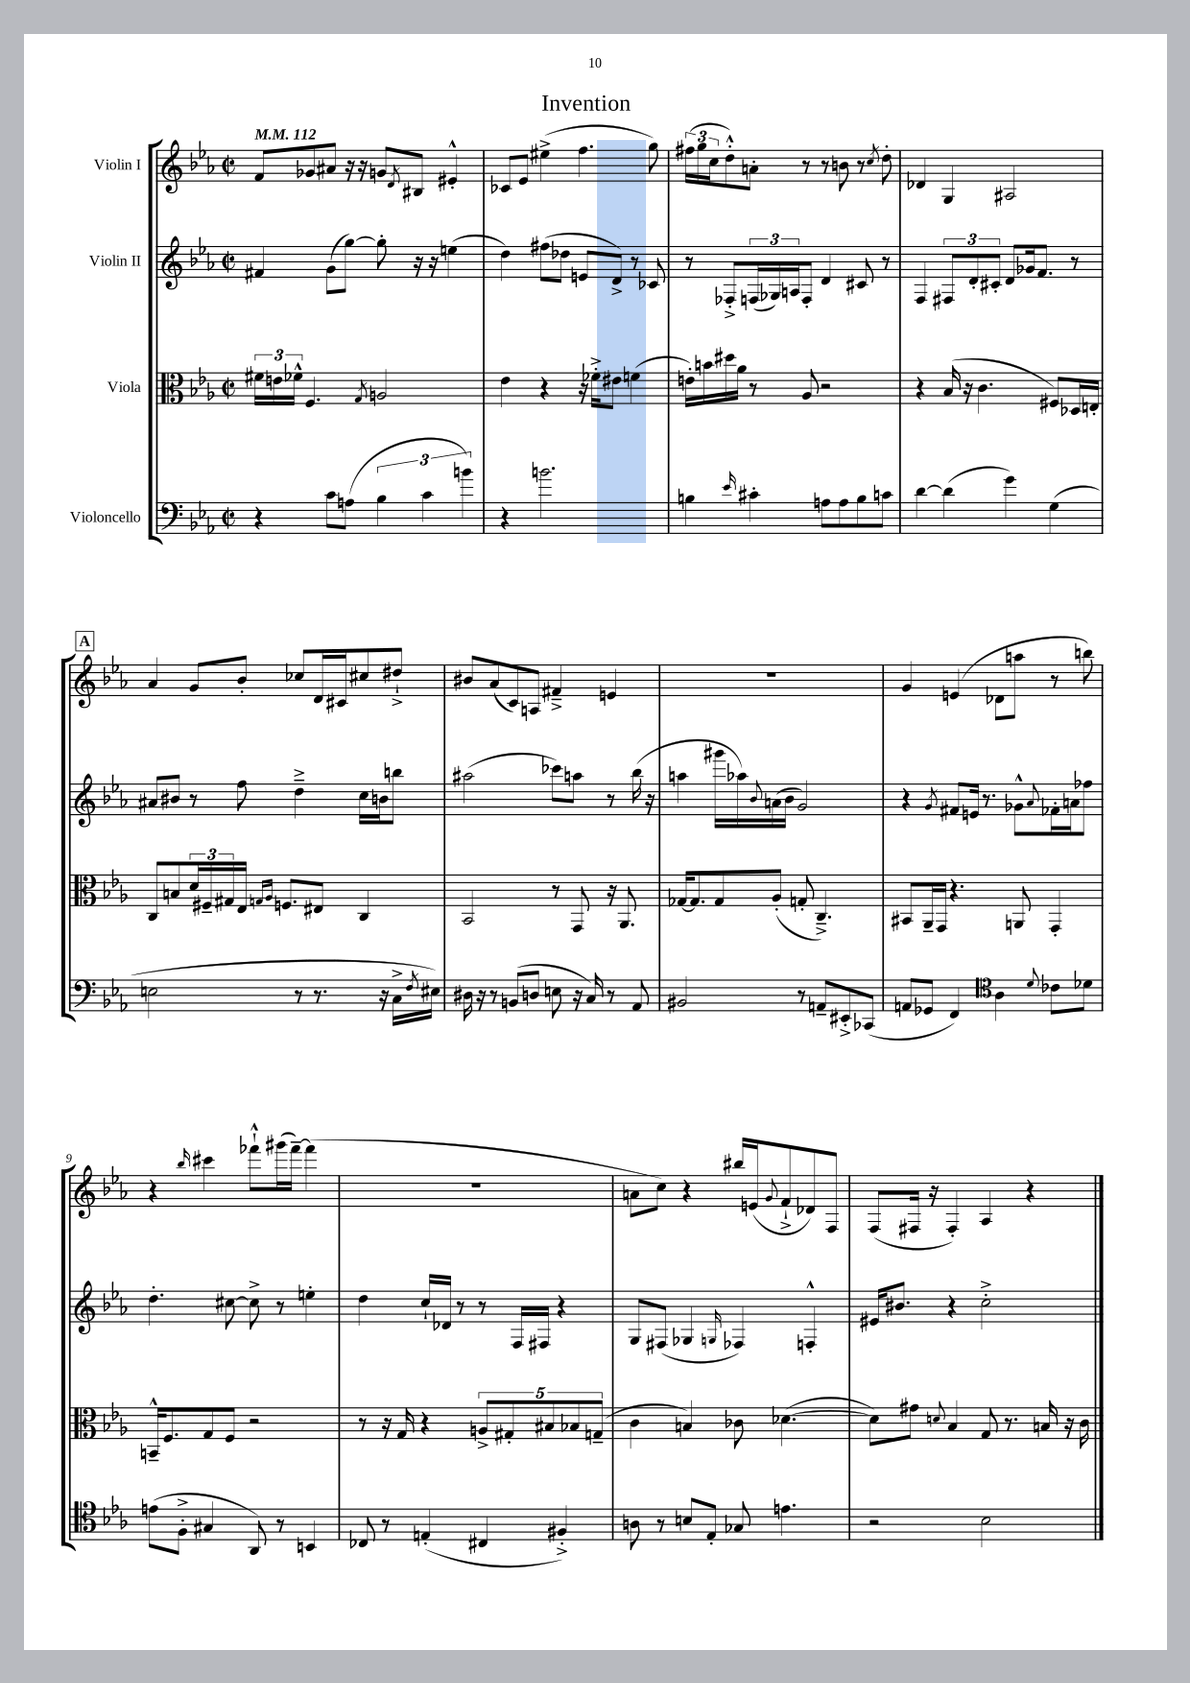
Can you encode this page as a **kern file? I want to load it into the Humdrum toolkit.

**kern	**kern	**kern	**kern
*staff4	*staff3	*staff2	*staff1
*clefF4	*clefC3	*clefG2	*clefG2
*k[b-e-a-]	*k[b-e-a-]	*k[b-e-a-]	*k[b-e-a-]
*M2/2	*M2/2	*M2/2	*M2/2
*met(c|)	*met(c|)	*met(c|)	*met(c|)
*MM112	*MM112	*MM112	*MM112
4r	24f#\LL	4f#/	8f/L
.	24e\	.	.
.	24f-^^\JJ	.	.
.	4.F/	.	8g-/
8c\L	.	(8g\L	8a#/J
(8A\J	.	[8gg\J)	16r
.	.	.	16r
.	8qG/	.	.
6B-\	2A/	8gg'\]	8g/L
.	.	.	8qd/
.	.	16r	8B#/J
6c\	.	.	.
.	.	16r	.
.	.	(4ee\	4e#'^^/
6b\)	.	.	.
=	=	=	=
4r	4e-\	4dd\)	8c-/L
.	.	.	8e-/J
2.b\	4r	(8ff#\L	(4ee#^\
.	.	8dd-\J	.
.	16r	8e/L	4.ff\
.	16f-'^\LK	.	.
.	8e#\J	8d^/J)	.
.	(4f\	8r	.
.	.	8c-/	8gg\)
=	=	=	=
4B\	16e'\LL)	8r	(24ff#\LL
.	.	.	24gg\
.	16b\	.	.
.	.	.	24cc\J
.	16dd#\	8F-'^/L	8dd'^^\)
.	16a-\JJ	.	.
16qqe-/	.	.	.
4c#'\	8r	(24F/L	8a'\J
.	.	24G-/)	.
.	.	24A/J	.
.	8A-/	8F'/J	8r
8A\L	2r	4d/	8r
8A\	.	.	8b\
8B\	.	8c#/	8r
.	.	.	8qcc/
8c\J	.	8r	8dd'\
=	=	=	=
[4d\	4r	4F/	4d-/
(4d\]	(16B-/	12F#/L	4G/
.	16r	.	.
.	.	12d'/	.
.	4.c\	.	.
.	.	12c#'/J	.
4g\)	.	8d/L	2A#/
.	.	16g-/k	.
.	.	8.f/J	.
(4G\	8F#/L)	.	.
.	16D-/L	8r	.
.	16E'/JJ	.	.
=	=	=	=
2E\	8C/L	8a#/L	4a-/
.	8B/	8b#/J	.
.	24d/L	8r	8g/L
.	24F#~/	.	.
.	24G#/	.	.
.	16E-/JJ	8ff\	8b-'/J
.	16qqG/LL	.	.
.	16qqA-/JJ	.	.
.	8.F/L	.	.
8r	.	4dd~^\	8cc-/L
8.r	8E#/J	.	16d/L
.	.	.	16c#/J
.	4C/	16cc\LL	8cc#/
16r	.	16b\J	.
16C^\LL	.	8bb\J	8dd#`^/J
8qF/	.	.	.
16E#\JJ)	.	.	.
=	=	=	=
16D#\	2BB-/	(2aa#\	8b#/L
16r	.	.	.
8r	.	.	(8a-/
(8BB/L	.	.	8c/)
8D/J	.	.	8A/J
8E\	8r	8ccc-\L)	4f#~^/
16r	8GG/	8aa\J	.
16C/)	.	.	.
8r	16r	8r	4e/
.	8.AA-/	.	.
8AA-/	.	(16bb-\	.
.	.	16r	.
=	=	=	=
2BB#/	[16G-/LK	4aa\	1r
.	8.G-/]	.	.
.	8G-/	16ggg#\LL	.
.	.	16aa-\)	.
.	.	8qqb-/	.
.	(8A-'/J	(16a\	.
.	.	16b-\JJ	.
8r	8G'/	2g/)	.
8AA~/L	4.C~^/)	.	.
8EE#'^/	.	.	.
(8CC-/J	.	.	.
=	=	=	=
8AA/L	8BB#/L	4r	4g/
8GG-/J	16AA-~/L	.	.
.	16GG/JJ	.	.
.	.	8qg/	.
4FF/)	4.r	8f#/L	(4e/
.	.	16e/Jk	.
.	.	8.r	.
*clefC4	*	*	*
4A-\	.	.	8d-\L
.	8AA/	8g-^^\L	8aa\J
8qqd/	.	8qqa-/	.
8c-\L	4GG'/	16f-'\L	8r
.	.	16a\J	.
8d-\J	.	8ff-\J	8bb\)
=	=	=	=
(8e\L	16BB~^^/LK	4.dd'\	4r
.	8.F/	.	.
8F'^\J	.	.	.
.	.	.	16qqbb-/
4G#/	8G/	.	4ccc#\
.	8F/J	[8cc#\	.
8AA-/)	2r	8cc#^\]	8fff-`^^\L
8r	.	8r	(16ggg#\L
.	.	.	[16fff-~\JJ)
4BB/	.	4ee'\	(4fff-\]
=	=	=	=
8C-/	8r	4dd\	1r
8r	16r	.	.
.	16G/	.	.
(4E'/	4r	16cc`/LL	.
.	.	16d-/JJ	.
.	.	8r	.
4C#/	10A^/L	8r	.
.	10G#'/	.	.
.	.	16F/LL	.
.	.	16F#/JJ	.
.	10B#/	.	.
4F#'^/)	.	4r	.
.	10B-/	.	.
.	(10G~/J	.	.
=	=	=	=
8A\	4c\	8G/L	8a\L
8r	.	(8F#/J	8cc\J)
8B/L	4B/)	4G-/	4r
8E-'/J	.	.	.
.	.	16qqG/	.
8G-/	8c-\	4F-/)	16bb#/LL
.	.	.	(16e/J
.	.	.	8qqg/
4.e\	([4.d-\	.	8f`^/
.	.	4F'^^/	8d-/)
.	.	.	8F/J
=	=	=	=
2r	8d-\]L)	16e#/LK	(8F/L
.	.	8.b#/J	.
.	8g#\J	.	16F#/Jk
.	.	.	16r
.	8qqd/	.	.
.	4B-/	4r	4F#'/)
2B-\	8G/	2cc'^\	4A-/
.	8.r	.	.
.	.	.	4r
.	16B/	.	.
.	16r	.	.
.	16c\	.	.
==	==	==	==
*-	*-	*-	*-
